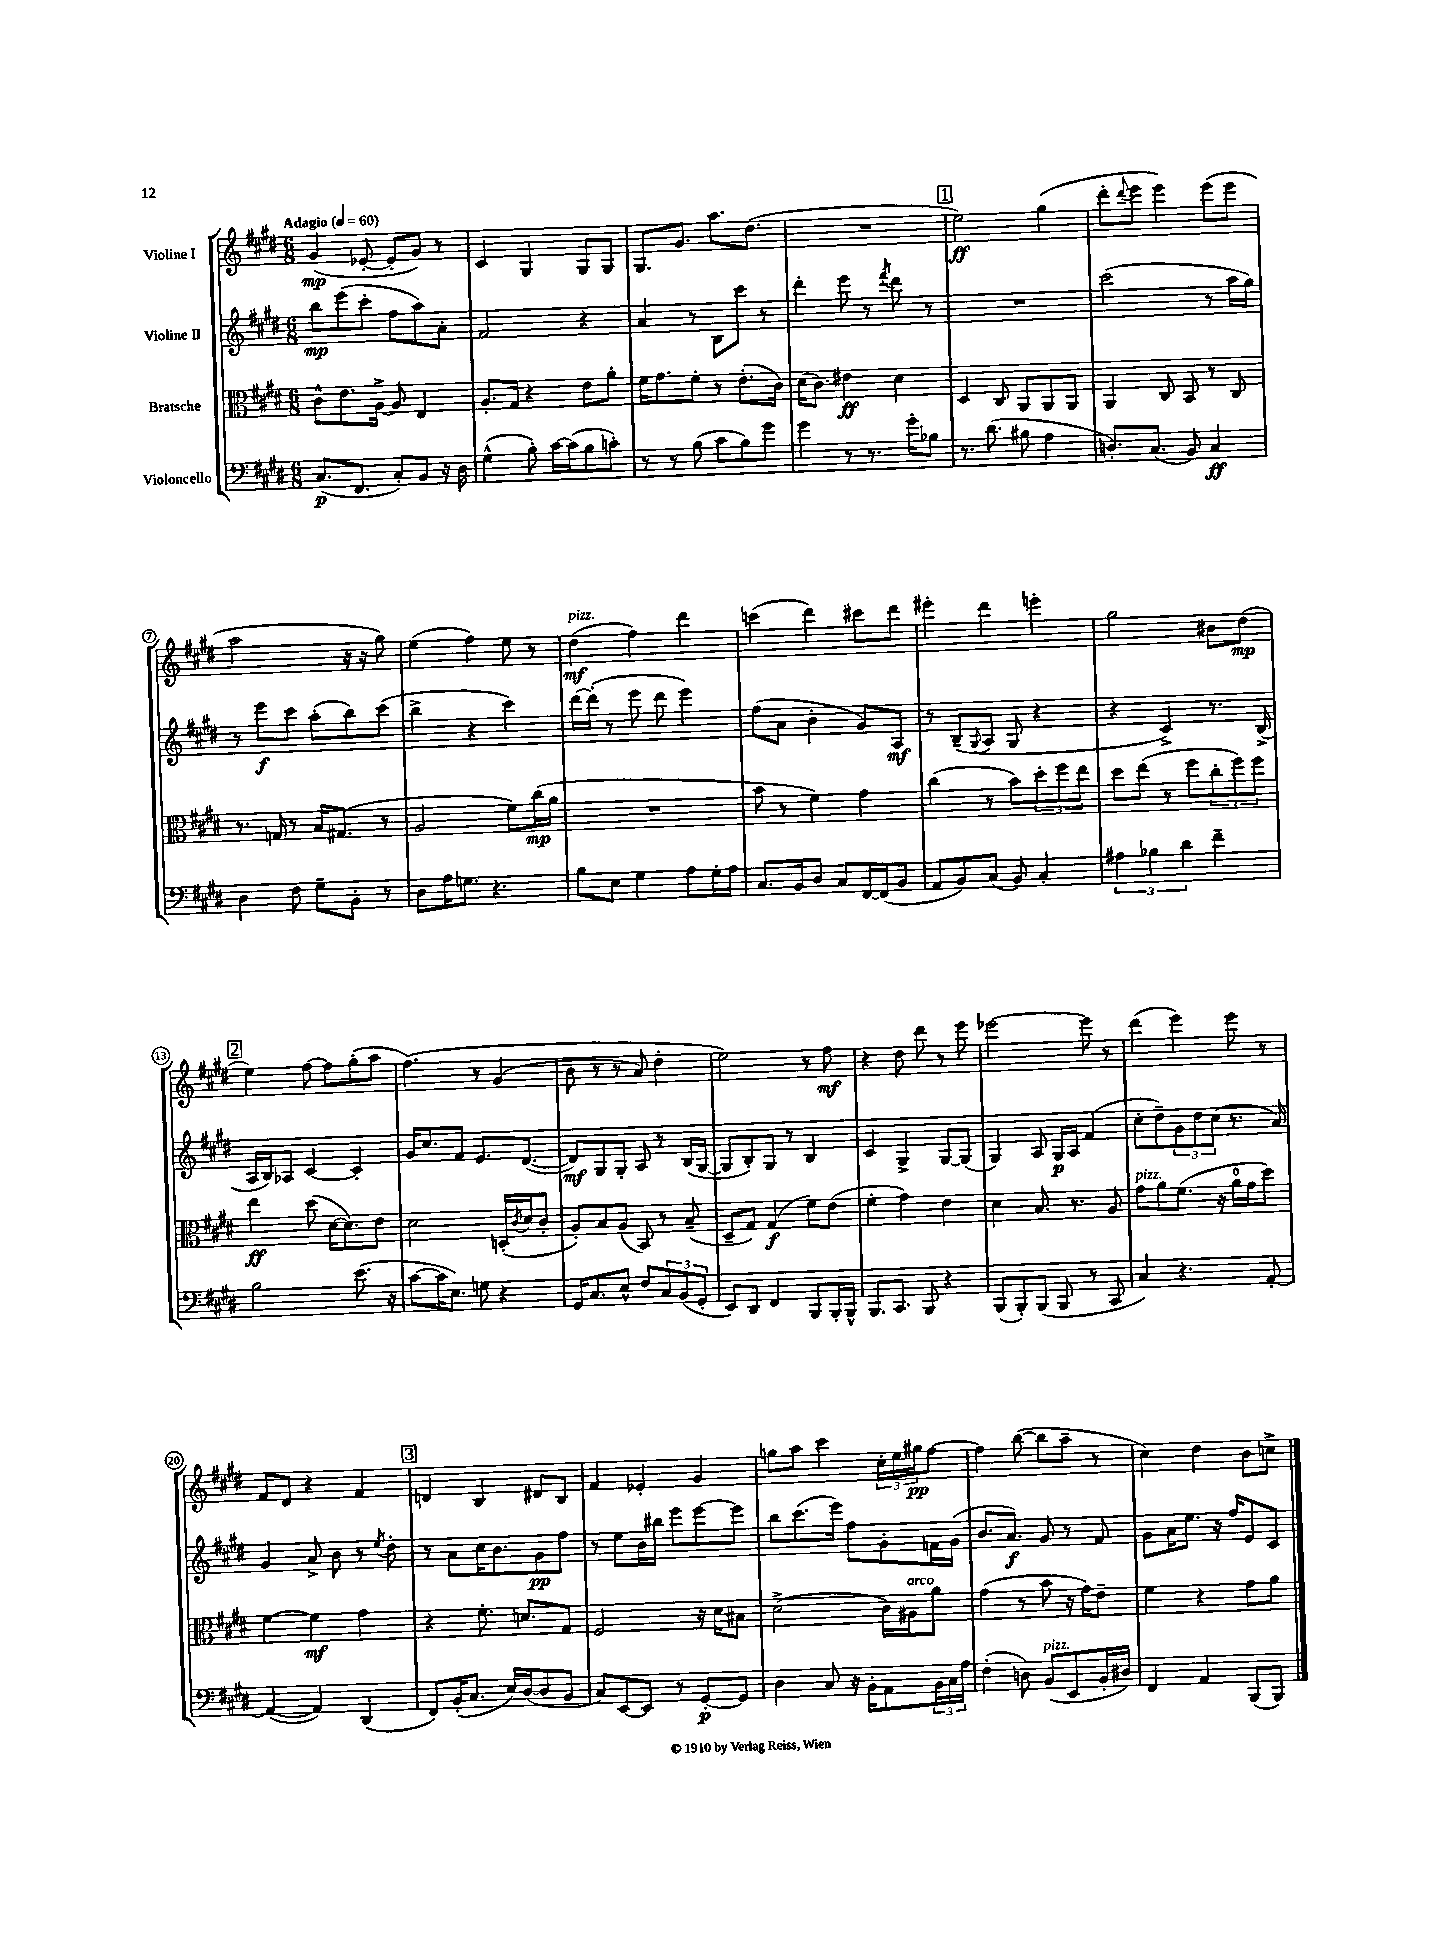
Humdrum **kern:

**kern	**dynam	**kern	**dynam	**kern	**dynam	**kern	**dynam
*part4	*part4	*part3	*part3	*part2	*part2	*part1	*part1
*staff4	*staff4	*staff3	*staff3	*staff2	*staff2	*staff1	*staff1
*I"Violoncello	*	*I"Bratsche	*	*I"Violine II	*	*I"Violine I	*
*clefF4	*	*clefC3	*	*clefG2	*	*clefG2	*
*k[f#c#g#d#]	*	*k[f#c#g#d#]	*	*k[f#c#g#d#]	*	*k[f#c#g#d#]	*
*M6/8	*	*M6/8	*	*M6/8	*	*M6/8	*
*MM60	*	*MM60	*	*MM60	*	*MM60	*
=1	=1	=1	=1	=1	=1	=1	=1
!	!	!	!	!	!	!LO:TX:a:B:t=Adagio	!
(8.C#/L	p	8c#^^\L	.	8bb\L	mp	(4g#/	mp
.	.	8.e\	.	(8eee\	.	.	.
8.FF#/J	.	.	.	.	.	.	.
.	.	.	.	8ccc#'\J	.	[8e-X'/	.
.	.	[16A^\Jk	.	.	.	.	.
8C#'/L)	.	8A/]	.	8ff#\L	.	8e-'/L]	.
8BB/J	.	4E/	.	8aa\)	.	8g#/J)	.
16r	.	.	.	8a'\J	.	8r	.
16D#\	.	.	.	.	.	.	.
=2	=2	=2	=2	=2	=2	=2	=2
(4G#^^\	.	8.A'/L	.	2f#/	.	4c#/	.
.	.	16G#/Jk	.	.	.	.	.
8B'\)	.	4r	.	.	.	4G#/	.
[16c#\LL	.	.	.	.	.	.	.
(16c#\J]	.	.	.	.	.	.	.
8B\	.	8e\L	.	4r	.	8G#/L	.
8cn'\J)	.	8a'\J	.	.	.	8G#/J	.
=3	=3	=3	=3	=3	=3	=3	=3
8r	.	16f#\KL	.	4a/	.	8.G#/L	.
.	.	8.g#\	.	.	.	.	.
8r	.	.	.	.	.	.	.
.	.	.	.	.	.	8.g#/J	.
(8B\	.	8f#'\J	.	8r	.	.	.
8c#\L	.	8r	.	8B\L	.	8.aa\L	.
8B\)	.	(8.e'\L	.	8ccc#\J	.	.	.
.	.	.	.	.	.	(8.dd#\J	.
8g#\J	.	.	.	8r	.	.	.
.	.	16c#\Jk)	.	.	.	.	.
=4	=4	=4	=4	=4	=4	=4	=4
4g#\	.	(16d#\KL	.	4ddd#'\	.	2.r	.
.	.	8.c#\J)	.	.	.	.	.
8r	.	4e#X\	ff	8eee\	.	.	.
8.r	.	.	.	8r	.	.	.
.	.	.	.	8qfff#/	.	.	.
.	.	4d#\	.	8ddd#\	.	.	.
16g#'\KL	.	.	.	.	.	.	.
8B-X\J	.	.	.	8r	.	.	.
!!LO:REH:place=s1:t=1
=5	=5	=5	=5	=5	=5	=5	=5
8.r	.	4D#/	.	2.r	.	2ee\)	ff
(8.d#\	.	.	.	.	.	.	.
.	.	8C#/	.	.	.	.	.
8B#X\	.	8AA/L	.	.	.	.	.
4A\	.	8AA/	.	.	.	(4gg#\	.
.	.	8AA/J	.	.	.	.	.
=6	=6	=6	=6	=6	=6	=6	=6
8.Dn'/L)	.	4AA/	.	(2ccc#\	.	8ddd#'\L	.
.	.	.	.	.	.	8qqddd#/	.
.	.	.	.	.	.	8eee\J	.
(8.C#/J	.	.	.	.	.	.	.
.	.	8C#/	.	.	.	4eee\)	.
8BB/)	.	8BB/	.	.	.	.	.
4C#/	ff	8r	.	8r	.	(8eee\L	.
.	.	8C#/	.	16aa\LL	.	8eee\J	.
.	.	.	.	16gg#\JJ)	.	.	.
!!LO:LB:g=z
=7	=7	=7	=7	=7	=7	=7	=7
4D#\	.	8.r	.	8r	.	2aa\	.
.	.	.	.	8eee\L	f	.	.
.	.	16Gn/	.	.	.	.	.
8F#\	.	8r	.	8ccc#\J	.	.	.
8G#~\L	.	16B/KL	.	(8aa'\L	.	.	.
.	.	(8.G#X/J	.	.	.	.	.
8BB'\J	.	.	.	8bb\)	.	16r	.
.	.	.	.	.	.	16r	.
8r	.	8r	.	(8ccc#\J	.	8gg#\)	.
=8	=8	=8	=8	=8	=8	=8	=8
8D#\L	.	2A/	.	4bb^\	.	(4ee\	.
16A\K	.	.	.	.	.	.	.
8.Gn\J	.	.	.	.	.	.	.
.	.	.	.	4r	.	4ff#\)	.
4.r	.	.	.	.	.	.	.
.	.	8f#\L)	.	4ccc#\)	.	8ee\	.
.	.	(16cc#\L	mp	.	.	8r	.
.	.	16a\JJ	.	.	.	.	.
=9	=9	=9	=9	=9	=9	=9	=9
!	!	!	!	!	!	!LO:TX:a:i:t=pizz.	!
8B\L	.	2.r	.	[16ddd#\LL	.	(4dd#\	mf
.	.	.	.	(16ddd#'\JJ]	.	.	.
8E\J	.	.	.	8r	.	.	.
4G#\	.	.	.	8eee\	.	4ff#\)	.
.	.	.	.	8ddd#\	.	.	.
8A\L	.	.	.	4eee\)	.	4ddd#\	.
16G#'\L	.	.	.	.	.	.	.
16A\JJ	.	.	.	.	.	.	.
=10	=10	=10	=10	=10	=10	=10	=10
8.C#/L	.	8b\	.	(8ff#\L	.	(4cccn\	.
.	.	8r	.	8a\J	.	.	.
16BB/k	.	.	.	.	.	.	.
8D#/J	.	4f#\)	.	4b'\	.	4ddd#\)	.
8C#/L	.	.	.	.	.	.	.
[16FF#/L	.	4g#\	.	8g#/L)	.	8ccc#X\L	.
(16FF#/J]	.	.	.	.	.	.	.
8BB/J	.	.	.	8A/J	mf	8ddd#\J	.
=11	=11	=11	=11	=11	=11	=11	=11
8AA/L	.	(4cc#\	.	8r	.	4eee#X'\	.
8BB/)	.	.	.	(8B~/L	.	.	.
.	.	.	.	8qqG#/	.	.	.
(8C#/J	.	8r	.	8A/J	.	4ddd#\	.
8BB/)	.	8b\L)	.	8G#/	.	.	.
4C#'/	.	12dd#'\	.	4r	.	4eeen'\	.
.	.	12ff#\	.	.	.	.	.
.	.	12ee\J	.	.	.	.	.
=12	=12	=12	=12	=12	=12	=12	=12
6A#X\	.	8dd#\L	.	4r	.	2gg#\	.
.	.	(8ee\J	.	.	.	.	.
6B-X\	.	.	.	.	.	.	.
.	.	8r	.	4c#^/)	.	.	.
6d#\	.	.	.	.	.	.	.
.	.	8ff#\L	.	.	.	.	.
4f#~\	.	12cc#'\	.	8.r	.	8b#X\L	.
.	.	12ff#\)	.	.	.	.	.
.	.	.	.	.	.	(8dd#\J	mp
.	.	12ff#\J	.	.	.	.	.
.	.	.	.	(16B^/	.	.	.
!!LO:LB:g=z
!!LO:REH:place=s1:t=2
=13	=13	=13	=13	=13	=13	=13	=13
2B\	.	4ee\	ff	16A/LL	.	4ee\)	.
.	.	.	.	16B/J)	.	.	.
.	.	.	.	8A-X/J	.	.	.
.	.	(8dd#\	.	[4c#/	.	[8ff#\	.
.	.	[16d#\KL	.	.	.	8ff#\L]	.
.	.	8.d#\])	.	.	.	.	.
(8.e\	.	.	.	4c#'/]	.	(8gg#'\	.
.	.	8e\J	.	.	.	8aa\J	.
16r	.	.	.	.	.	.	.
=14	=14	=14	=14	=14	=14	=14	=14
[8c#\L	.	2d#\	.	16g#/KL	.	(4.ff#\)	.
.	.	.	.	8.cc#/	.	.	.
16c#\K]	.	.	.	.	.	.	.
8.E\J)	.	.	.	.	.	.	.
.	.	.	.	8f#/J	.	.	.
8Gn\	.	.	.	8.e/L	.	8r	.
4r	.	(16Dn'/LL	.	.	.	(4g#/	.
.	.	8qc#/	.	.	.	.	.
.	.	16d#/J	.	([8.d#/J	.	.	.
.	.	8c#'/J	.	.	.	.	.
=15	=15	=15	=15	=15	=15	=15	=15
16GG#/KL	.	8A'/L)	.	8d#/L])	mf	8b\	.
8.C#/	.	.	.	.	.	.	.
.	.	8B/	.	8G#/	.	8r	.
8E^^/J	.	(8A/J	.	8G#'/J	.	8r	.
8F#/L	.	8BB/)	.	8A/	.	8a/)	.
12C#/	.	8r	.	8r	.	4dd#'\	.
(12BB/	.	.	.	.	.	.	.
.	.	(8B~/	.	(16B/LL	.	.	.
12GG#'/J	.	.	.	.	.	.	.
.	.	.	.	[16G#/JJ	.	.	.
=16	=16	=16	=16	=16	=16	=16	=16
8EE/L)	.	8D#~/L	.	8G#/L]	.	2ee\)	.
8DD#/J	.	8G#/J)	.	8B'/)	.	.	.
4FF#/	.	(4G#/	f	8G#/J	.	.	.
.	.	.	.	8r	.	.	.
8BBB/L	.	8f#\L)	.	4B/	.	8r	.
16BBB'/L	.	(8e\J	.	.	.	8ff#\	mf
16BBB^^/JJ	.	.	.	.	.	.	.
=17	=17	=17	=17	=17	=17	=17	=17
8.BBB/L	.	4f#'\	.	4c#/	.	4r	.
8.CC#/J	.	.	.	.	.	.	.
.	.	4g#\)	.	4G#^/	.	8dd#\	.
8BBB/	.	.	.	.	.	8ddd#\	.
4r	.	4e\	.	[8G#/L	.	8r	.
.	.	.	.	(8G#/J]	.	8eee\	.
=18	=18	=18	=18	=18	=18	=18	=18
(8BBB/L	.	4d#\	.	4G#/)	.	[2eee-X\	.
8BBB'/)	.	.	.	.	.	.	.
(8BBB/J	.	8.B/	.	8A/	.	.	.
8BBB/	.	.	.	16G#/LL	p	.	.
.	.	8.r	.	16A/JJ	.	.	.
8r	.	.	.	(4f#/	.	8eee-\]	.
8CC#/	.	8A/	.	.	.	8r	.
=19	=19	=19	=19	=19	=19	=19	=19
!	!	!LO:TX:a:i:t=pizz.	!	!	!	!	!
4C#/)	.	8g#\L	.	8cc#'\L	.	(4ddd#\	.
.	.	8a\	.	8dd#~\)	.	.	.
4.r	.	(8.f#\J	.	12g#\	.	4eee\)	.
.	.	.	.	12dd#\	.	.	.
.	.	.	.	(12cc#\J	.	.	.
.	.	16r	.	.	.	.	.
.	.	16a\LL	.	8.r	.	8eee\	.
.	.	16g#\J	.	.	.	.	.
[8AA'/	.	8dd#\J)	.	.	.	8r	.
.	.	.	.	16a/)	.	.	.
!!LO:LB:g=z
=20	=20	=20	=20	=20	=20	=20	=20
(4AA/_	.	[4f#\	.	4g#/	.	8f#/L	.
.	.	.	.	.	.	8d#/J	.
4AA/])	.	4f#\]	mf	8a^/	.	4r	.
.	.	.	.	8b\	.	.	.
(4DD#/	.	4g#\	.	8r	.	4f#/	.
.	.	.	.	8qee/	.	.	.
.	.	.	.	8dd#'\	.	.	.
!!LO:REH:place=s1:t=3
=21	=21	=21	=21	=21	=21	=21	=21
8FF#/L)	.	4r	.	8r	.	4dn/	.
(16BB'/K	.	.	.	8a\L	.	.	.
8.C#/J	.	.	.	.	.	.	.
.	.	8.f#'\	.	16cc#\K	.	4B/	.
.	.	.	.	8.b\	.	.	.
16E/LL)	.	.	.	.	.	.	.
([16D#/J	.	8.dn/L	.	.	.	.	.
8D#/]	.	.	.	8g#\	pp	8d#X/L	.
8BB/J	.	8G#/J	.	8ff#\J	.	8B/J	.
=22	=22	=22	=22	=22	=22	=22	=22
8C#/L)	.	2F#/	.	8r	.	4f#/	.
[8EE/	.	.	.	8ee\L	.	.	.
8EE/J]	.	.	.	16b\L	.	4e-X'/	.
.	.	.	.	16bb#X\JJ	.	.	.
8r	.	.	.	8eee\L	.	.	.
[8GG#'/L	p	16r	.	[8eee\	.	4g#/	.
.	.	16d#\KL	.	.	.	.	.
8GG#/J]	.	8B#X\J	.	8eee\J]	.	.	.
=23	=23	=23	=23	=23	=23	=23	=23
4D#\	.	(2d#^\	.	8bb\L	.	8ggn\L	.
.	.	.	.	(8.ccc#\	.	8aa\J	.
8C#/	.	.	.	.	.	4ccc#\	.
.	.	.	.	16eee\Jk)	.	.	.
16r	.	.	.	8ff#\L	.	.	.
16BB'\KL	.	.	.	.	.	.	.
8AA\	.	16c#\LL)	.	8g#'\	.	24cc#'\LL	.
.	.	.	.	.	.	24ee\	.
!	!	!LO:TX:a:i:t=arco	!	!	!	!	!
.	.	16A#X\J	.	.	.	.	.
.	.	.	.	.	.	24gg#X\J	pp
24BB\L	.	8a\J	.	16fn\L	.	[8ff#\J	.
24C#\	.	.	.	.	.	.	.
.	.	.	.	(16g#\JJ	.	.	.
24A\JJ	.	.	.	.	.	.	.
=24	=24	=24	=24	=24	=24	=24	=24
(4F#'\	.	(4g#\	.	8.b/L	.	4ff#\]	.
.	.	.	.	8.a/J)	f	.	.
8Dn\)	.	8r	.	.	.	([8bb\	.
!LO:TX:a:i:t=pizz.	!	!	!	!	!	!	!
(8BB/L	.	8b\	.	8g#/	.	8bb\L]	.
8EE/	.	16r	.	8r	.	8aa~\J	.
.	.	16g#\KL)	.	.	.	.	.
16BB'/L	.	8e~\J	.	8f#/	.	8r	.
16D#X/JJ)	.	.	.	.	.	.	.
=25	=25	=25	=25	=25	=25	=25	=25
4FF#/	.	4f#\	.	8g#\L	.	4cc#\)	.
.	.	.	.	16a\K	.	.	.
.	.	.	.	8.ee\J	.	.	.
4AA/	.	4r	.	.	.	4dd#\	.
.	.	.	.	16r	.	.	.
.	.	.	.	16ff#/KL	.	.	.
(8BBB/L	.	8g#\L	.	8e/	.	8b\L	.
8BBB/J)	.	8a\J	.	8c#/J	.	8ccn^\J	.
==	==	==	==	==	==	==	==
*-	*-	*-	*-	*-	*-	*-	*-
